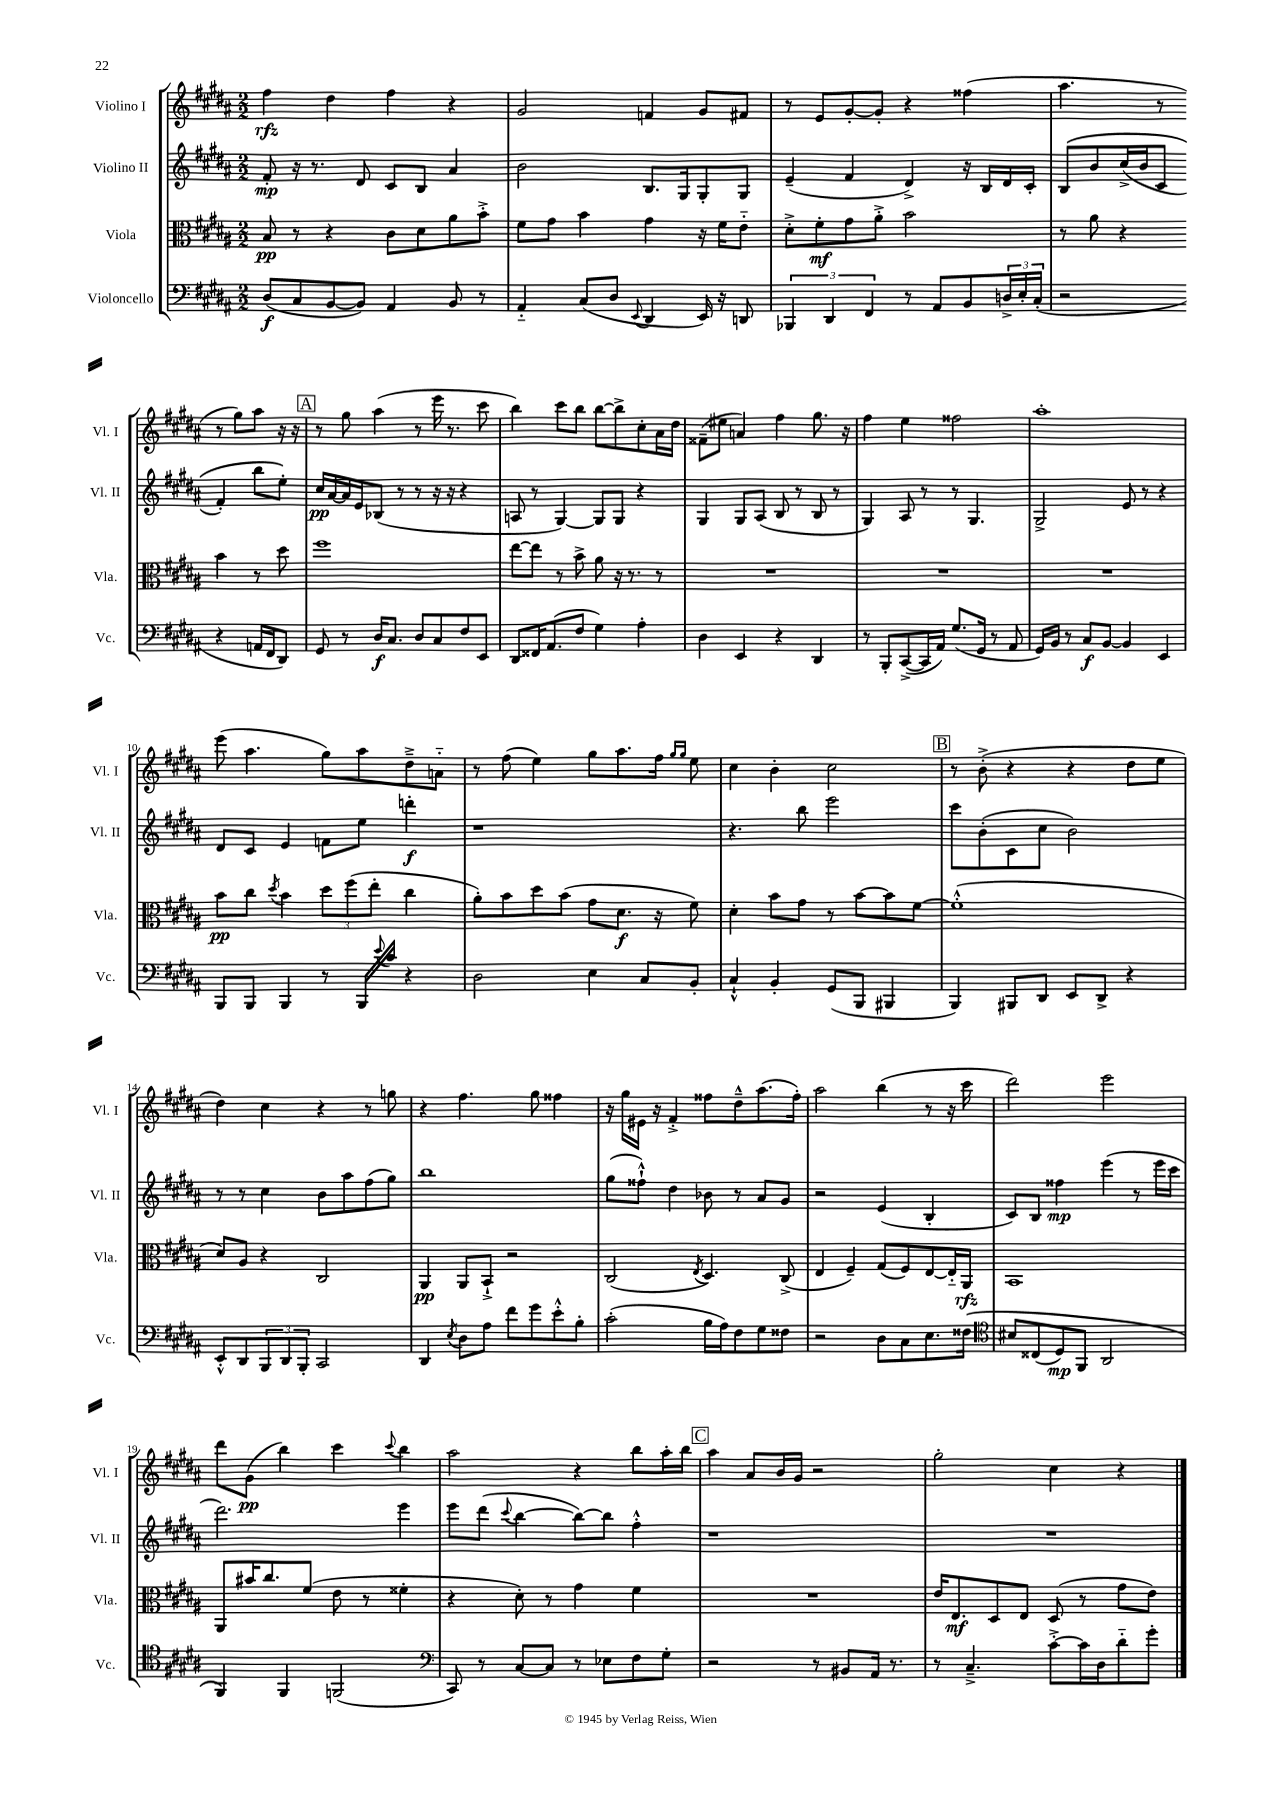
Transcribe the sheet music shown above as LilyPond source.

<<
\new StaffGroup <<
\new Staff = "s0" \with { instrumentName = "Violino I" shortInstrumentName = "Vl. I" } {
    \clef treble \key b \major \numericTimeSignature \time 2/2
    fis''4\rfz dis''4 fis''4 r4 |
    gis'2 f'4 gis'8 fis'8 |
    r8 e'8 gis'8~-. gis'8-. r4 fisis''4( |
    ais''4. r8 r8 gis''8) ais''8 r16 r16 |
    \mark \markup { \box "A" } r8 gis''8 ais''4( r8 e'''16 r8. cis'''8 |
    b''4) cis'''8 b''8 b''8~ b''8-> cis''8-. ais'16 dis''16 |
    fisis'8--( eis''8 a'4) fis''4 gis''8. r16 |
    fis''4 e''4 fisis''2 |
    ais''1-. |
    e'''8( ais''4. gis''8) ais''8 dis''8---> a'8-_ |
    r8 fis''8( e''4) gis''8 ais''8. fis''16 \grace { gis''16 gis''16 } e''8 |
    cis''4 b'4-. cis''2 |
    \mark \markup { \box "B" } r8 b'8-.->( r4 r4 dis''8 e''8 |
    dis''4) cis''4 r4 r8 g''8 |
    r4 fis''4. gis''8 fisis''4 |
    r16 gis''16 eis'16 r16 fis'4-.-> fisis''8 dis''8---^ ais''8.( fisis''16-.) |
    ais''2 b''4( r8 r16 cis'''16 |
    dis'''2) e'''2 |
    dis'''8 gis'8\pp( b''4) cis'''4 \appoggiatura { cis'''8 } b''4 |
    ais''2 r4 b''8 ais''16-. b''16 |
    \mark \markup { \box "C" } ais''4 ais'8 b'16 gis'16 r2 |
    gis''2-. cis''4 r4 \bar "|." |
}
\new Staff = "s1" \with { instrumentName = "Violino II" shortInstrumentName = "Vl. II" } {
    \clef treble \key b \major \numericTimeSignature \time 2/2
    fis'8-.\mp r16 r8. dis'8 cis'8 b8 ais'4 |
    b'2 b8. gis16 gis8-. gis8 |
    e'4--( fis'4 dis'4->) r16 b16 dis'16 cis'16-. |
    b8\( b'8 cis''16->( b'16 cis'8 fis'4-.) b''8 e''8-.\) |
    \mark \markup { \box "A" } cis''16\pp ais'16~ ais'16 e'16 bes8( r8 r8 r16 r16 r4 |
    a8 r8 gis4~) gis8 gis8 r4 |
    gis4 gis8 ais8( b8 r8 b8 r8 |
    gis4) ais8 r8 r8 gis4. |
    gis2-> e'8 r8 r4 |
    dis'8 cis'8 e'4 f'8 e''8 d'''4-.\f |
    r1 |
    r4. b''8 e'''2 |
    \mark \markup { \box "B" } cis'''8 b'8-.( cis'8 cis''8 b'2) |
    r8 r8 cis''4 b'8 ais''8 fis''8( gis''8) |
    b''1 |
    gis''8( fisis''8-!-^) dis''4 bes'8 r8 ais'8 gis'8 |
    r2 e'4( b4-. |
    cis'8) b8 fisis''4\mp e'''4( r8 e'''16 cis'''16 |
    dis'''2.) e'''4 |
    e'''8 dis'''8( \appoggiatura { cis'''8 } b''4~ b''8~) b''8 fis''4-.-^ |
    \mark \markup { \box "C" } r1 |
    R1 \bar "|." |
}
\new Staff = "s2" \with { instrumentName = "Viola" shortInstrumentName = "Vla." } {
    \clef alto \key b \major \numericTimeSignature \time 2/2
    b8\pp r8 r4 cis'8 dis'8 ais'8 b'8-.-> |
    fis'8 gis'8 b'4 gis'4 r16 fis'16 e'8-_ |
    dis'8-.-> fis'8-.\mf gis'8 ais'8-.-> b'2 |
    r8 ais'8 r4 b'4 r8 dis''8 |
    \mark \markup { \box "A" } fis''1 |
    e''8~ e''8 r8 b'8-> ais'8 r16 r8. r8 |
    R1 |
    R1 |
    R1 |
    b'8\pp cis''8 \acciaccatura { dis''8 } b'4 \tuplet 3/2 { dis''8 fis''8( e''8-. } cis''4 |
    ais'8-.) b'8 dis''8 b'8( gis'8 dis'8.\f r16 fis'8) |
    dis'4-. b'8 gis'8 r8 b'8~ b'8 fis'8~ |
    \mark \markup { \box "B" } fis'1-.-^( |
    dis'8) ais8 r4 cis2 |
    ais,4\pp ais,8 b,8-!-> r2 |
    cis2( \acciaccatura { e8 } dis4.) cis8->( |
    e4 fis4--) gis8( fis8) e8~ e16-_ ais,16\rfz |
    b,1 |
    ais,8 bis'16 cis''8. fis'8( e'8 r8 fisis'4-. |
    r4 dis'8-.) r8 gis'4 fis'4 |
    \mark \markup { \box "C" } R1 |
    e'16 e8.\mf dis8 e8 dis8( r8 gis'8 e'8) \bar "|." |
}
\new Staff = "s3" \with { instrumentName = "Violoncello" shortInstrumentName = "Vc." } {
    \clef bass \key b \major \numericTimeSignature \time 2/2
    dis8\f( cis8 b,8~ b,8) ais,4 b,8 r8 |
    ais,4-_ cis8( dis8 \appoggiatura { e,8 } dis,4 e,16) r16 d,8 |
    \tuplet 3/2 { bes,,4 dis,4 fis,4 } r8 ais,8 b,8 \tuplet 3/2 { d16-> e16-. cis16-.( } |
    r2 r4 a,16 fis,16 dis,8) |
    \mark \markup { \box "A" } gis,8 r8 dis16\f cis8. dis8 cis8 fis8 e,8 |
    dis,8 fisis,16 ais,8.( fis8 gis4) ais4-. |
    dis4 e,4 r4 dis,4 |
    r8 b,,8-. cis,8~->( cis,16 ais,16) gis8.( gis,16 r8 ais,8 |
    gis,16) b,16 r8 cis8\f b,8~ b,4 e,4 |
    b,,8 b,,8 b,,4 r8 b,,16 \appoggiatura { e'8 } cis'16 r4 |
    dis2 e4 cis8 b,8-. |
    cis4-!-^ b,4-. gis,8( b,,8 bis,,4 |
    \mark \markup { \box "B" } b,,4) bis,,8 dis,8 e,8 dis,8-> r4 |
    e,8-.-^ dis,8 \tuplet 3/2 { b,,8 dis,8 b,,8-. } cis,2 |
    dis,4 \acciaccatura { e8 } dis8 ais8 fis'8 gis'8 e'8-.-^ b8-. |
    cis'2-.( b16 ais16) fis8 gis8 fisis8 |
    r2 dis8 cis8 e8. fisis16\( |
    \clef tenor bis8 cisis8( dis8\mp) fis,8 ais,2 |
    fis,4\) fis,4 f,2( |
    \clef bass cis,8) r8 cis8~ cis8 r8 ees8 fis8 gis8-. |
    \mark \markup { \box "C" } r2 r8 bis,8 ais,16 r8. |
    r8 cis4.---> cis'8~-.-> cis'16 dis16 dis'8-_ gis'8-. \bar "|." |
}
>>
>>
